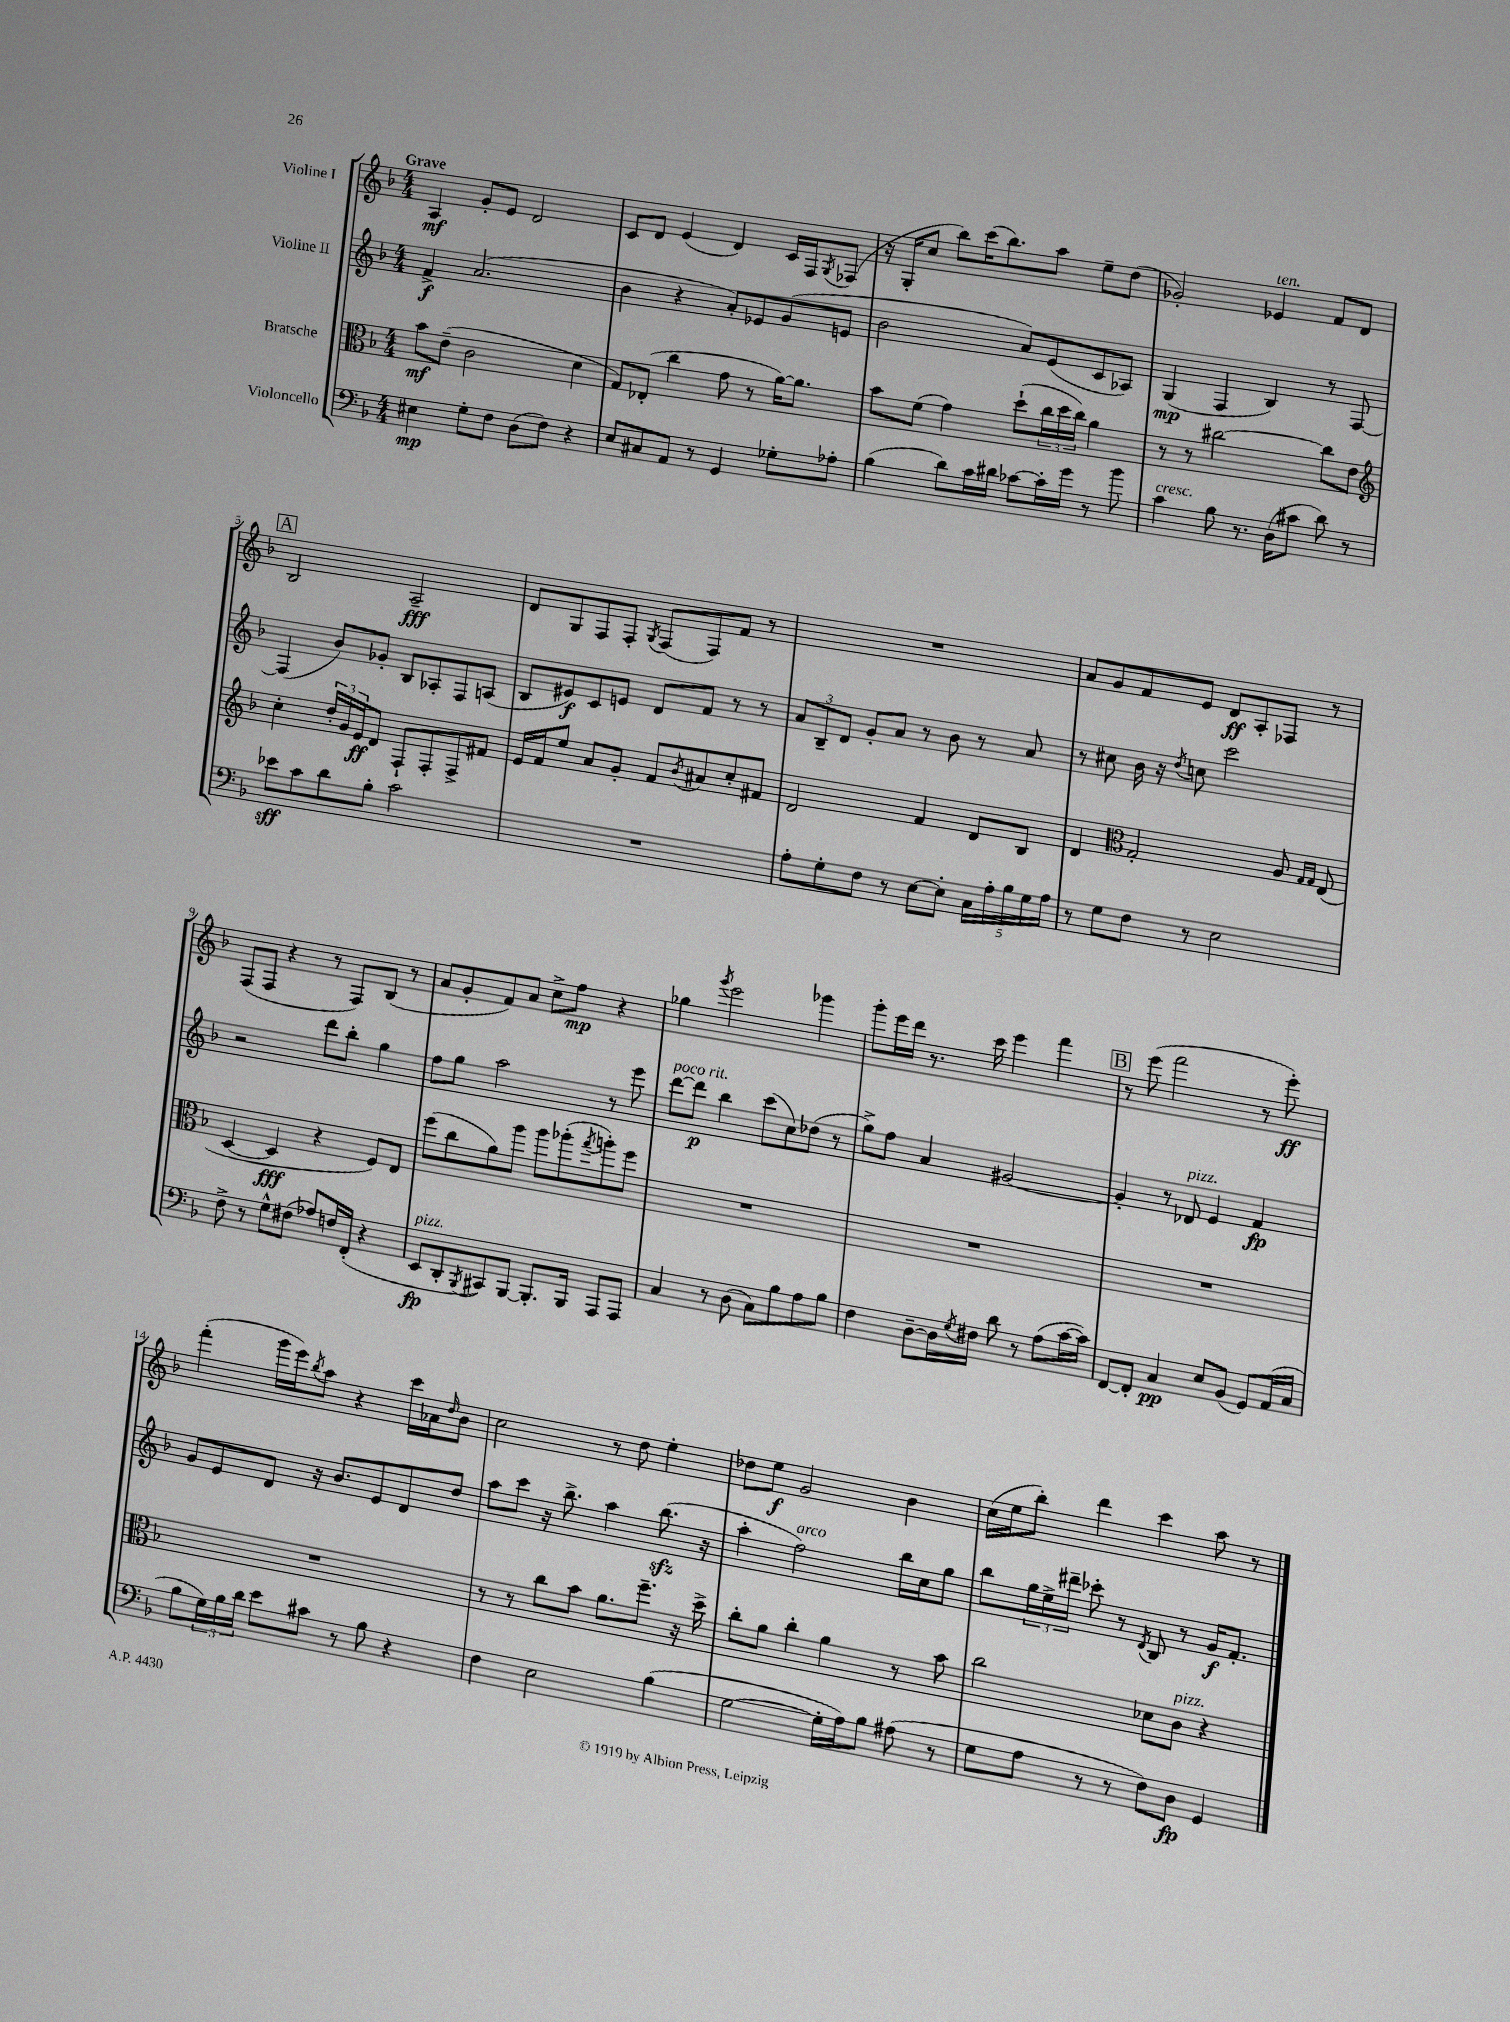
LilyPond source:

<<
\new StaffGroup <<
\new Staff = "s0" \with { instrumentName = "Violine I" } {
    \clef treble \key f \major \numericTimeSignature \time 4/4 \tempo "Grave"
    a4\mf g'8-. e'8 d'2 |
    c'8 d'8 e'4( d'4) c'16 f16 \acciaccatura { g8 } fes8( |
    r16 g16-. c''8 bes''8) c'''16( bes''8.) a''8 e''8-- d''8( |
    ges'2-.) ees'4^\markup { \italic "ten." } f'8 d'8 |
    \mark \markup { \box "A" } bes2 a2--\fff |
    d'8 g8 f8 f8-. \acciaccatura { g8 } f8( f8) f'8 r8 |
    R1 |
    a'8 g'8 f'8 e'8 d'8\ff a8-. fes8 r8 |
    f8( f8 r4 r8 f8) bes8( r8 |
    a'8 g'8-. f'8) a'8 c''8-> f''8\mp r4 |
    ges''4 \acciaccatura { g'''8 } e'''2 ges'''4 |
    g'''8-. e'''16 d'''16 r8. c'''16 e'''4 f'''4 |
    \mark \markup { \box "B" } r8 e'''8( f'''2 r8 e'''8-.\ff) |
    f'''4-.( g'''16 e'''16) \acciaccatura { bes''8 } a''8 r4 c'''16 aes'16 \grace { d''16 } bes'8 |
    c''2 r8 d''8 e''4-. |
    des''8 e''8\f g'2 bes'4 |
    c''16( e''16 bes''8-.) d'''4 c'''4 a''8 r8 \bar "|." |
}
\new Staff = "s1" \with { instrumentName = "Violine II" } {
    \clef treble \key f \major \numericTimeSignature \time 4/4
    f'4->\f a'2.( |
    bes'4 r4 a'8-.) ees'8 g'8( e'8 |
    bes'2 a'8) e'8( c'8 aes8) |
    g4\mp( f4 bes4) r8 f8~ |
    \mark \markup { \box "A" } f4( bes'8) ges'8-. bes8 aes8-. f8 a8( |
    bes8 eis'8\f) c'8 e'8 d'8 f'8 r8 r8 |
    \tuplet 3/2 { a'8 bes8-- d'8 } g'8-. a'8 r8 bes'8 r8 a'8 |
    r8 cis''8 bes'16 r16 \acciaccatura { d''8 } c''8 c'''2 |
    r2 d'''8 bes''8-. g''4 |
    f''8 g''8 a''2 r8 e'''8 |
    d'''8~^\markup { \italic "poco rit." } d'''8\p bes''4 c'''8( c''8) des''8( r8 |
    g''8->) f''8 a'4 gis'2~ |
    \mark \markup { \box "B" } gis'4-. r8 des'8^\markup { \italic "pizz." } e'4 f'4\fp |
    g'8 e'8 d'8 r16 bes'8. e'8 d'8 d''8 |
    a''8 c'''8 r16 bes''8.-> a''4 bes''8.\sfz( r16 |
    a''4-. f''2^\markup { \italic "arco" }) bes''16 c''16 g''8 |
    bes''8 \tuplet 3/2 { g''16 e''16-> dis'''16-- } ces'''8-. r8 \acciaccatura { d'8 } bes8 r8 g'16\f f'8.-. \bar "|." |
}
\new Staff = "s2" \with { instrumentName = "Bratsche" } {
    \clef alto \key f \major \numericTimeSignature \time 4/4
    bes'8\mf e'8--( c'2 d'4 |
    g8) ees8-.( c''4 g'8 r8 a'16~) a'8. |
    bes'8 f'8( g'4) d''8-!( \tuplet 3/2 { c''16 d''16 c''16) } a'4 |
    r8 r8 cis''2~ cis''8 e'8 |
    \mark \markup { \box "A" } \clef treble c''4-. \tuplet 3/2 { d''16-. g'16 e'16\ff } d'8 f8-! f8-. f8-> fis'8 |
    e'16 f'16 e''8 a'8 g'8-. f'8 \acciaccatura { bes'8 } ais'8 c''8-. fis'8 |
    d'2 f'4 d'8 bes8 |
    d'4 \clef alto g2-. a8 \grace { g16 g16 } e8( |
    d4~ d4\fff r4 f8) e8 |
    f''8( c''8 a'8) a''8 a''8 aes''8-.( \acciaccatura { g''8 } a''8-.) f''8 |
    R1 |
    R1 |
    \mark \markup { \box "B" } R1 |
    R1 |
    r8 r8 c''8 bes'8 a'8. f''8.-- r16 d''16-> |
    c''8-. a'8 c''4-. a'4 r8 bes'8 |
    c''2 des'8 c'8^\markup { \italic "pizz." } r4 \bar "|." |
}
\new Staff = "s3" \with { instrumentName = "Violoncello" } {
    \clef bass \key f \major \numericTimeSignature \time 4/4
    eis4\mp g8-. f8 d8( f8) r4 |
    e8 cis8 a,8 r8 g,4 ges8-. aes8-. |
    bes4( d'8) c'16 dis'16 ces'8~ ces'16-. g'16 r8 bes'8 |
    c'4^\markup { \italic "cresc." } bes8 r8. d16( cis'8 d'8) r8 |
    \mark \markup { \box "A" } ees'8\sff c'8 d'8 bes8-. c'2 |
    R1 |
    a8-. g8-. f8 r8 e8~ e8-. \tuplet 5/4 { c16 a16-. bes16 g16 a16 } |
    r8 g8 f8 r8 e2 |
    f8-> r8 g8-^ fis8( aes8) f16 f,16-.( r4 |
    e,8\fp^\markup { \italic "pizz." } d,8-. \acciaccatura { bes,,8 } cis,8) bes,,8~ bes,,8.-. bes,,16 a,,8 a,,8 |
    c4 r8 d8( c8) bes8 a8 bes8 |
    f4 d8~-- d16 \acciaccatura { g8 } fis16 d'8 r8 a8( c'16~ c'16) |
    \mark \markup { \box "B" } f,8~ f,8-. c4\pp e8 bes,8( g,8) a,16( c16 |
    bes8 \tuplet 3/2 { g16) bes16 d'16 } e'8 cis'8 r8 bes8 r4 |
    f4 e2 bes4( |
    g2~ g16-. a16) bes8 ais8( r8 |
    g8 a8 r8 r8 f8) d8\fp g,4 \bar "|." |
}
>>
>>
